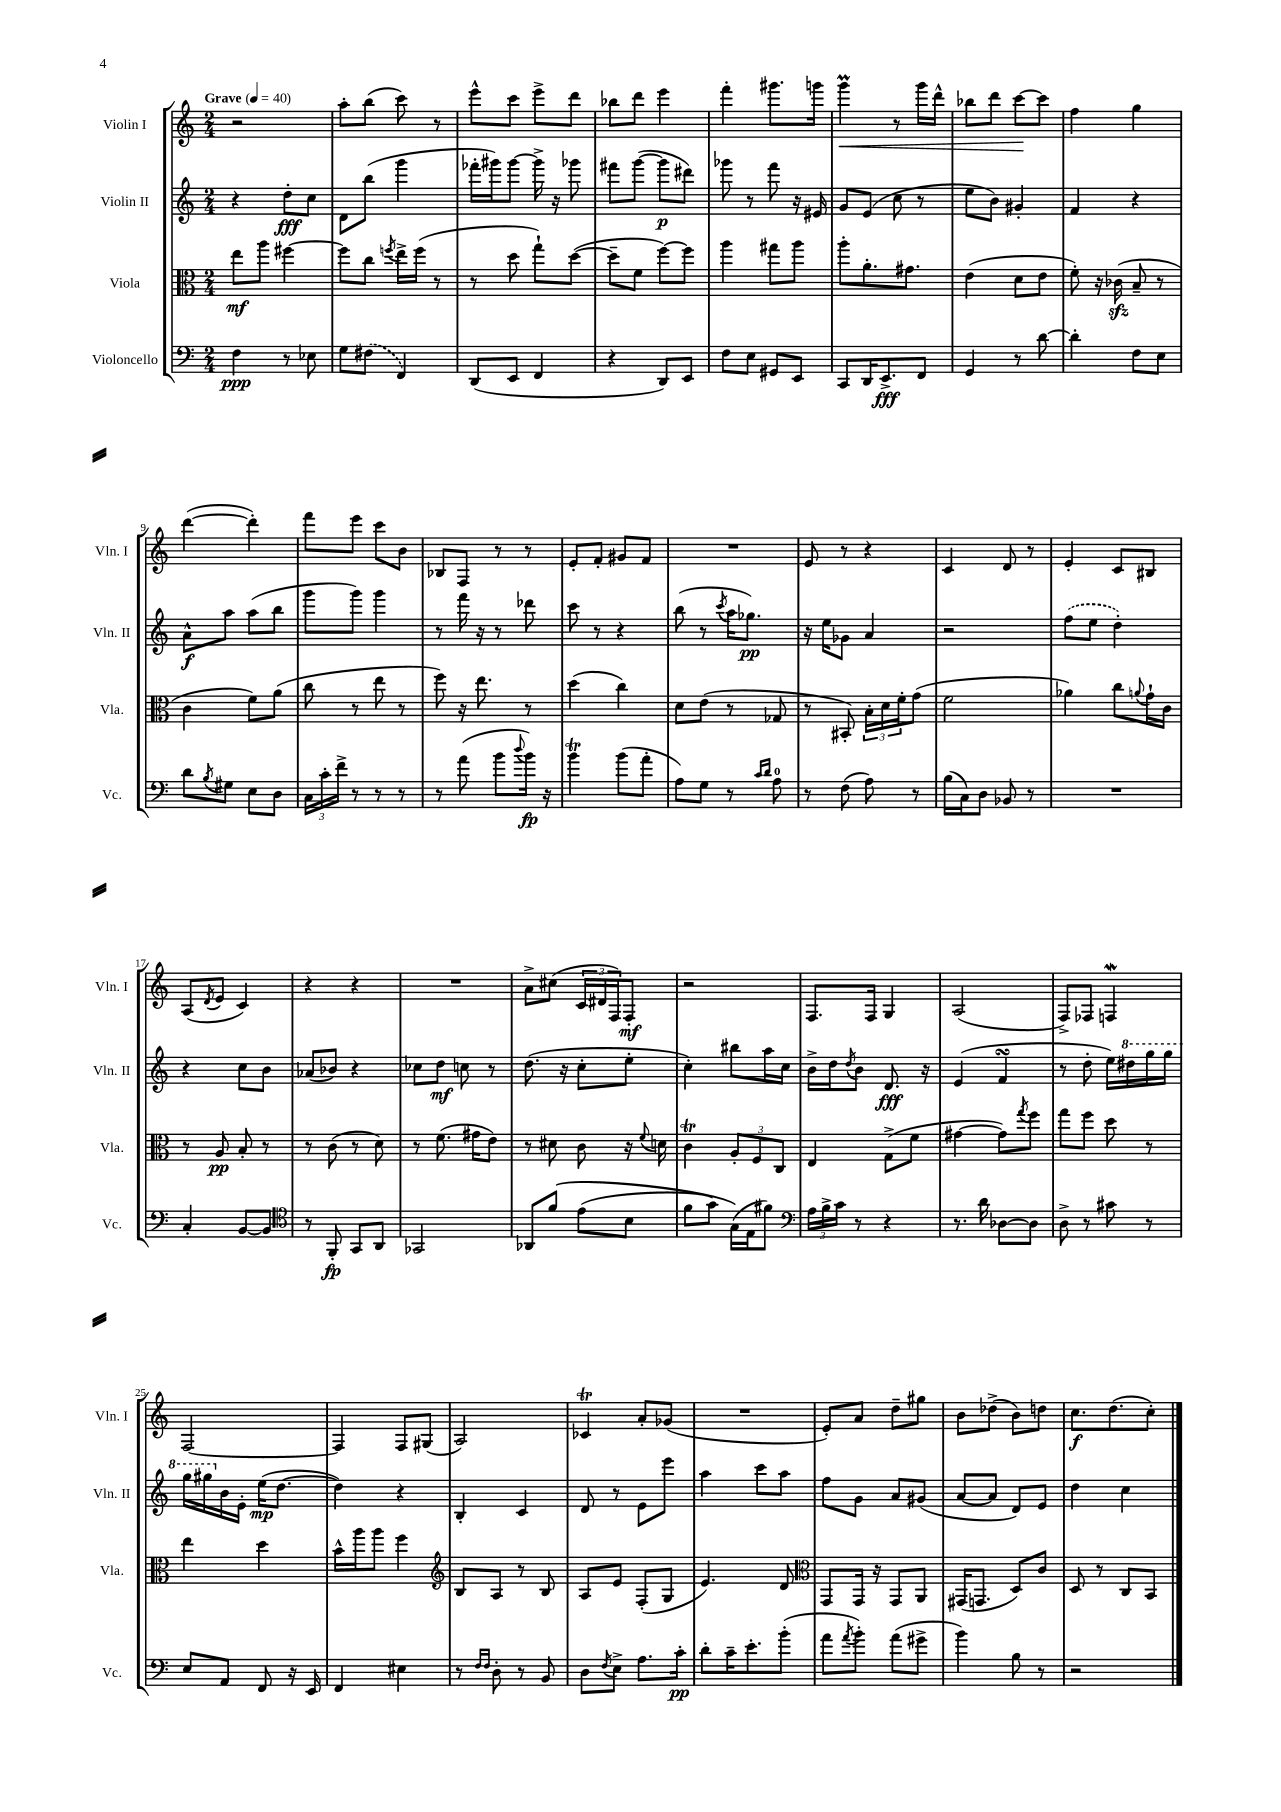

**kern	**dynam	**kern	**dynam	**kern	**dynam	**kern	**dynam
*part4	*part4	*part3	*part3	*part2	*part2	*part1	*part1
*staff4	*staff4	*staff3	*staff3	*staff2	*staff2	*staff1	*staff1
*I"Violoncello	*	*I"Viola	*	*I"Violin II	*	*I"Violin I	*
*I'Vc.	*	*I'Vla.	*	*I'Vln. II	*	*I'Vln. I	*
*clefF4	*	*clefC3	*	*clefG2	*	*clefG2	*
*k[]	*	*k[]	*	*k[]	*	*k[]	*
*M2/4	*	*M2/4	*	*M2/4	*	*M2/4	*
*MM40	*	*MM40	*	*MM40	*	*MM40	*
=1	=1	=1	=1	=1	=1	=1	=1
!	!	!	!	!	!	!LO:TX:a:B:t=Grave	!
4F\	ppp	8ee\L	mf	4r	.	2r	.
.	.	8aa\J	.	.	.	.	.
8r	.	[4ff#X\	.	8dd'\L	fff	.	.
8E-X\	.	.	.	8cc\J	.	.	.
=2	=2	=2	=2	=2	=2	=2	=2
8G\L	.	8ff#\L]	.	8d\L	.	8aa'\L	.
(8F#X\J	.	8cc\J	.	(8bb\J	.	(8bb\J	.
.	.	8qffn/	.	.	.	.	.
4FF/)	.	16ee^\LL	.	4ggg\	.	8ccc\)	.
.	.	(16ff\JJ	.	.	.	.	.
.	.	8r	.	.	.	8r	.
=3	=3	=3	=3	=3	=3	=3	=3
(8DD/L	.	8r	.	16fff-X'\LL	.	8eee^^\L	.
.	.	.	.	16ggg#X\J)	.	.	.
8EE/J	.	8dd\	.	[8ggg#\J	.	8ccc\J	.
4FF/	.	8gg`\L)	.	16ggg#^\]	.	8eee^\L	.
.	.	.	.	16r	.	.	.
.	.	([8dd\J	.	8ggg-X\	.	8ddd\J	.
=4	=4	=4	=4	=4	=4	=4	=4
4r	.	8dd~\L]	.	8fff#X\L	.	8bb-X\L	.
.	.	8f\J	.	([8ggg\J	.	8ddd\J	.
8DD/L)	.	[8ff\L)	.	8ggg\L]	p	4eee\	.
8EE/J	.	8ff\J]	.	8ddd#X\J)	.	.	.
=5	=5	=5	=5	=5	=5	=5	=5
8F\L	.	4aa\	.	8ggg-X\	.	4fff'\	.
8E\J	.	.	.	8r	.	.	.
8GG#X/L	.	8gg#X\L	.	8fff\	.	8.ggg#X\L	.
8EE/J	.	8aa\J	.	16r	.	.	.
.	.	.	.	16e#X/	.	16gggn\Jk	.
=6	=6	=6	=6	=6	=6	=6	=6
!	!	!	!	!	!	!	!LO:HP:b
8CC/L	.	8aa'\L	.	8g/L	.	4gggM\	<
16DD/K	.	8.a'\	.	(8e/J	.	.	.
8.EE^/	fff	.	.	.	.	.	.
.	.	.	.	8cc\	.	8r	.
.	.	8.g#X\J	.	.	.	.	.
8FF/J	.	.	.	8r	.	16ggg\LL	.
.	.	.	.	.	.	16ddd^^\JJ	.
=7	=7	=7	=7	=7	=7	=7	=7
4GG/	.	(4e\	.	8ee\L	.	8bb-X\L	.
.	.	.	.	8b\J)	.	8ddd\J	.
8r	.	8d\L	.	4g#X'/	.	[8ccc\L	.
[8d\	.	8e\J	.	.	.	8ccc\J]	[
=8	=8	=8	=8	=8	=8	=8	=8
4d'\]	.	8f'\)	.	4f/	.	4ff\	.
.	.	16r	.	.	.	.	.
.	.	(16c-Xzz\	.	.	.	.	.
8F\L	.	8B~/	.	4r	.	4gg\	.
8E\J	.	8r	.	.	.	.	.
!!LO:LB:g=z
=9	=9	=9	=9	=9	=9	=9	=9
8d\L	.	4c\	.	8a^^\L	f	([4ddd\	.
8qB/	.	.	.	.	.	.	.
8G#X\J	.	.	.	8aa\J	.	.	.
8E\L	.	8f\L)	.	(8aa\L	.	4ddd'\])	.
8D\J	.	(8a\J	.	8bb\J	.	.	.
=10	=10	=10	=10	=10	=10	=10	=10
24C\LL	.	8cc\	.	8ggg\L	.	8fff\L	.
24c'\	.	.	.	.	.	.	.
24f^\JJ	.	.	.	.	.	.	.
8r	.	8r	.	8ggg\J)	.	8eee\J	.
8r	.	8ee\	.	4ggg\	.	8ccc\L	.
8r	.	8r	.	.	.	8b\J	.
=11	=11	=11	=11	=11	=11	=11	=11
8r	.	8ff\)	.	8r	.	8B-X/L	.
(8a\	.	16r	.	16fff\	.	8F/J	.
.	.	8.ee\	.	16r	.	.	.
8b\L	.	.	.	8r	.	8r	.
8qqdd/	.	.	.	.	.	.	.
16b\Jk)	fp	8r	.	8ddd-X\	.	8r	.
16r	.	.	.	.	.	.	.
=12	=12	=12	=12	=12	=12	=12	=12
4bt\	.	(4dd\	.	8ccc\	.	8e'/L	.
.	.	.	.	8r	.	8f'/J	.
(8b\L	.	4cc\)	.	4r	.	8g#X/L	.
8a'\J	.	.	.	.	.	8f/J	.
=13	=13	=13	=13	=13	=13	=13	=13
8A\L)	.	8d\L	.	(8bb\	.	2r	.
8G\J	.	(8e\J	.	8r	.	.	.
.	.	.	.	8qccc/	.	.	.
8r	.	8r	.	16aa\KL	.	.	.
.	.	.	.	8.gg-X\J)	pp	.	.
16qqc/LL	.	.	.	.	.	.	.
16qqd/JJ	.	.	.	.	.	.	.
8A\	.	8G-X/	.	.	.	.	.
=14	=14	=14	=14	=14	=14	=14	=14
8r	.	8r	.	16r	.	8e/	.
.	.	.	.	16ee\KL	.	.	.
(8F\	.	8BB#X'/)	.	8g-X\J	.	8r	.
8A\)	.	24B'\LL	.	4a/	.	4r	.
.	.	24d\	.	.	.	.	.
.	.	24f'\J	.	.	.	.	.
8r	.	(8g\J	.	.	.	.	.
=15	=15	=15	=15	=15	=15	=15	=15
(16B\LL	.	2f\	.	2r	.	4c/	.
16C\J)	.	.	.	.	.	.	.
8D\J	.	.	.	.	.	.	.
8BB-X/	.	.	.	.	.	8d/	.
8r	.	.	.	.	.	8r	.
=16	=16	=16	=16	=16	=16	=16	=16
2r	.	4a-X\)	.	(8ff\L	.	4e'/	.
.	.	.	.	8ee\J	.	.	.
.	.	8cc\L	.	4dd'\)	.	8c/L	.
.	.	8qqan/	.	.	.	.	.
.	.	16g`\L	.	.	.	8B#X/J	.
.	.	16c\JJ	.	.	.	.	.
!!LO:LB:g=z
=17	=17	=17	=17	=17	=17	=17	=17
4C'/	.	8r	.	4r	.	(8A/L	.
.	.	.	.	.	.	8qd/	.
.	.	8A/	pp	.	.	8e/J	.
[8BB/L	.	8B'/	.	8cc\L	.	4c/)	.
8BB/J]	.	8r	.	8b\J	.	.	.
=18	=18	=18	=18	=18	=18	=18	=18
*clefC4	*	*	*	*	*	*	*
8r	.	8r	.	(8a-X/L	.	4r	.
8FF'/	fp	(8c\	.	8b-X/J)	.	.	.
8GG/L	.	8r	.	4r	.	4r	.
8AA/J	.	8d\)	.	.	.	.	.
=19	=19	=19	=19	=19	=19	=19	=19
2GG-X/	.	8r	.	8cc-X\L	.	2r	.
.	.	(8.f\	.	8dd\J	mf	.	.
.	.	.	.	8ccn\	.	.	.
.	.	16g#X\KL	.	.	.	.	.
.	.	8e\J)	.	8r	.	.	.
=20	=20	=20	=20	=20	=20	=20	=20
8AA-X/L	.	8r	.	(8.dd\	.	8a^\L	.
(8f/J	.	8d#X\	.	.	.	(8cc#X\J	.
.	.	.	.	16r	.	.	.
(8e\L	.	8c\	.	8cc'\L	.	24c/LL	.
.	.	.	.	.	.	24d#X/	.
.	.	.	.	.	.	24F/J)	.
8B\J	.	16r	.	8ee'\J	.	8F'/J	mf
.	.	8qqf/	.	.	.	.	.
.	.	16dn\	.	.	.	.	.
=21	=21	=21	=21	=21	=21	=21	=21
8f\L	.	4cT\	.	4cc'\)	.	2r	.
8g\J)	.	.	.	.	.	.	.
(16G\LL)	.	12A'/L	.	8bb#X\L	.	.	.
16E\J	.	.	.	.	.	.	.
.	.	12F/	.	.	.	.	.
8f#X\J)	.	.	.	16aa\L	.	.	.
.	.	12C/J	.	.	.	.	.
.	.	.	.	16cc\JJ	.	.	.
=22	=22	=22	=22	=22	=22	=22	=22
*clefF4	*	*	*	*	*	*	*
24A\LL	.	4E/	.	16b^\LL	.	8.F/L	.
24B^\	.	.	.	.	.	.	.
.	.	.	.	16dd\J	.	.	.
24c\JJ	.	.	.	.	.	.	.
.	.	.	.	8qdd/	.	.	.
8r	.	.	.	8b\J	.	.	.
.	.	.	.	.	.	16F/Jk	.
4r	.	(8G^\L	.	8.d/	fff	4G/	.
.	.	8f\J	.	.	.	.	.
.	.	.	.	16r	.	.	.
=23	=23	=23	=23	=23	=23	=23	=23
8.r	.	[4g#X\	.	(4e/	.	(2A/	.
16d\	.	.	.	.	.	.	.
[8D-X\L	.	8g#\L])	.	4fsSSs/	.	.	.
.	.	8qgg/	.	.	.	.	.
8D-\J]	.	8ff\J	.	.	.	.	.
=24	=24	=24	=24	=24	=24	=24	=24
8D^\	.	8gg\L	.	8r	.	8F^/L)	.
8r	.	8ff\J	.	8dd'\	.	8F-X/J	.
8c#X\	.	8dd\	.	16ee\LL)	.	4Fnw/	.
*	*	*	*	*8va	*	*	*
.	.	.	.	16ddd#X\	.	.	.
8r	.	8r	.	16ggg\	.	.	.
.	.	.	.	16ggg\JJ	.	.	.
!!LO:LB:g=z
=25	=25	=25	=25	=25	=25	=25	=25
8E/L	.	4ee\	.	16ggg\LL	.	[2F/	.
.	.	.	.	16ggg#X\	.	.	.
*	*	*	*	*X8va	*	*	*
8AA/J	.	.	.	16b\	.	.	.
.	.	.	.	16e'\JJ	.	.	.
8FF/	.	4dd\	.	(16ee\KL	mp	.	.
.	.	.	.	[8.dd\J	.	.	.
16r	.	.	.	.	.	.	.
16EE/	.	.	.	.	.	.	.
=26	=26	=26	=26	=26	=26	=26	=26
4FF/	.	16b^^\LL	.	4dd\])	.	4F/]	.
.	.	16aa\J	.	.	.	.	.
.	.	8aa\J	.	.	.	.	.
4E#X\	.	4ff\	.	4r	.	8F/L	.
.	.	.	.	.	.	(8G#X/J	.
=27	=27	=27	=27	=27	=27	=27	=27
*	*	*clefG2	*	*	*	*	*
8r	.	8B/L	.	4B'/	.	2A/)	.
16qqF/LL	.	.	.	.	.	.	.
16qqF/JJ	.	.	.	.	.	.	.
8D'\	.	8A/J	.	.	.	.	.
8r	.	8r	.	4c/	.	.	.
8BB/	.	8B/	.	.	.	.	.
=28	=28	=28	=28	=28	=28	=28	=28
8D\L	.	8A/L	.	8d/	.	4c-XT/	.
8qF/	.	.	.	.	.	.	.
8E^\J	.	8e/J	.	8r	.	.	.
8.A\L	.	(8F'/L	.	8e\L	.	8a'/L	.
.	.	8G/J	.	8eee\J	.	(8g-X/J	.
16c'\Jk	pp	.	.	.	.	.	.
=29	=29	=29	=29	=29	=29	=29	=29
8d'\L	.	4.e/)	.	4aa\	.	2r	.
16c~\K	.	.	.	.	.	.	.
8.e'\	.	.	.	.	.	.	.
.	.	.	.	8ccc\L	.	.	.
(8b'\J	.	8d/	.	8aa\J	.	.	.
=30	=30	=30	=30	=30	=30	=30	=30
*	*	*clefC3	*	*	*	*	*
8a\L	.	8GG/L	.	8ff\L	.	8e'/L)	.
8qa/	.	.	.	.	.	.	.
8b'\J)	.	16GG/Jk	.	8g\J	.	8a/J	.
.	.	16r	.	.	.	.	.
(8a\L	.	8GG/L	.	8a/L	.	8dd~\L	.
8g#X^\J	.	8AA/J	.	(8g#X/J	.	8gg#X\J	.
=31	=31	=31	=31	=31	=31	=31	=31
4b\)	.	(16GG#X/KL	.	[8a/L	.	8b\L	.
.	.	8.GGn/J	.	.	.	.	.
.	.	.	.	8a/J]	.	(8dd-X^\J	.
8B\	.	8D/L)	.	8d/L)	.	8b\L)	.
8r	.	8c/J	.	8e/J	.	8ddn\J	.
=32	=32	=32	=32	=32	=32	=32	=32
2r	.	8D/	.	4dd\	.	8.cc\L	f
.	.	8r	.	.	.	.	.
.	.	.	.	.	.	(8.dd\	.
.	.	8C/L	.	4cc\	.	.	.
.	.	8BB/J	.	.	.	8cc'\J)	.
==	==	==	==	==	==	==	==
*-	*-	*-	*-	*-	*-	*-	*-
